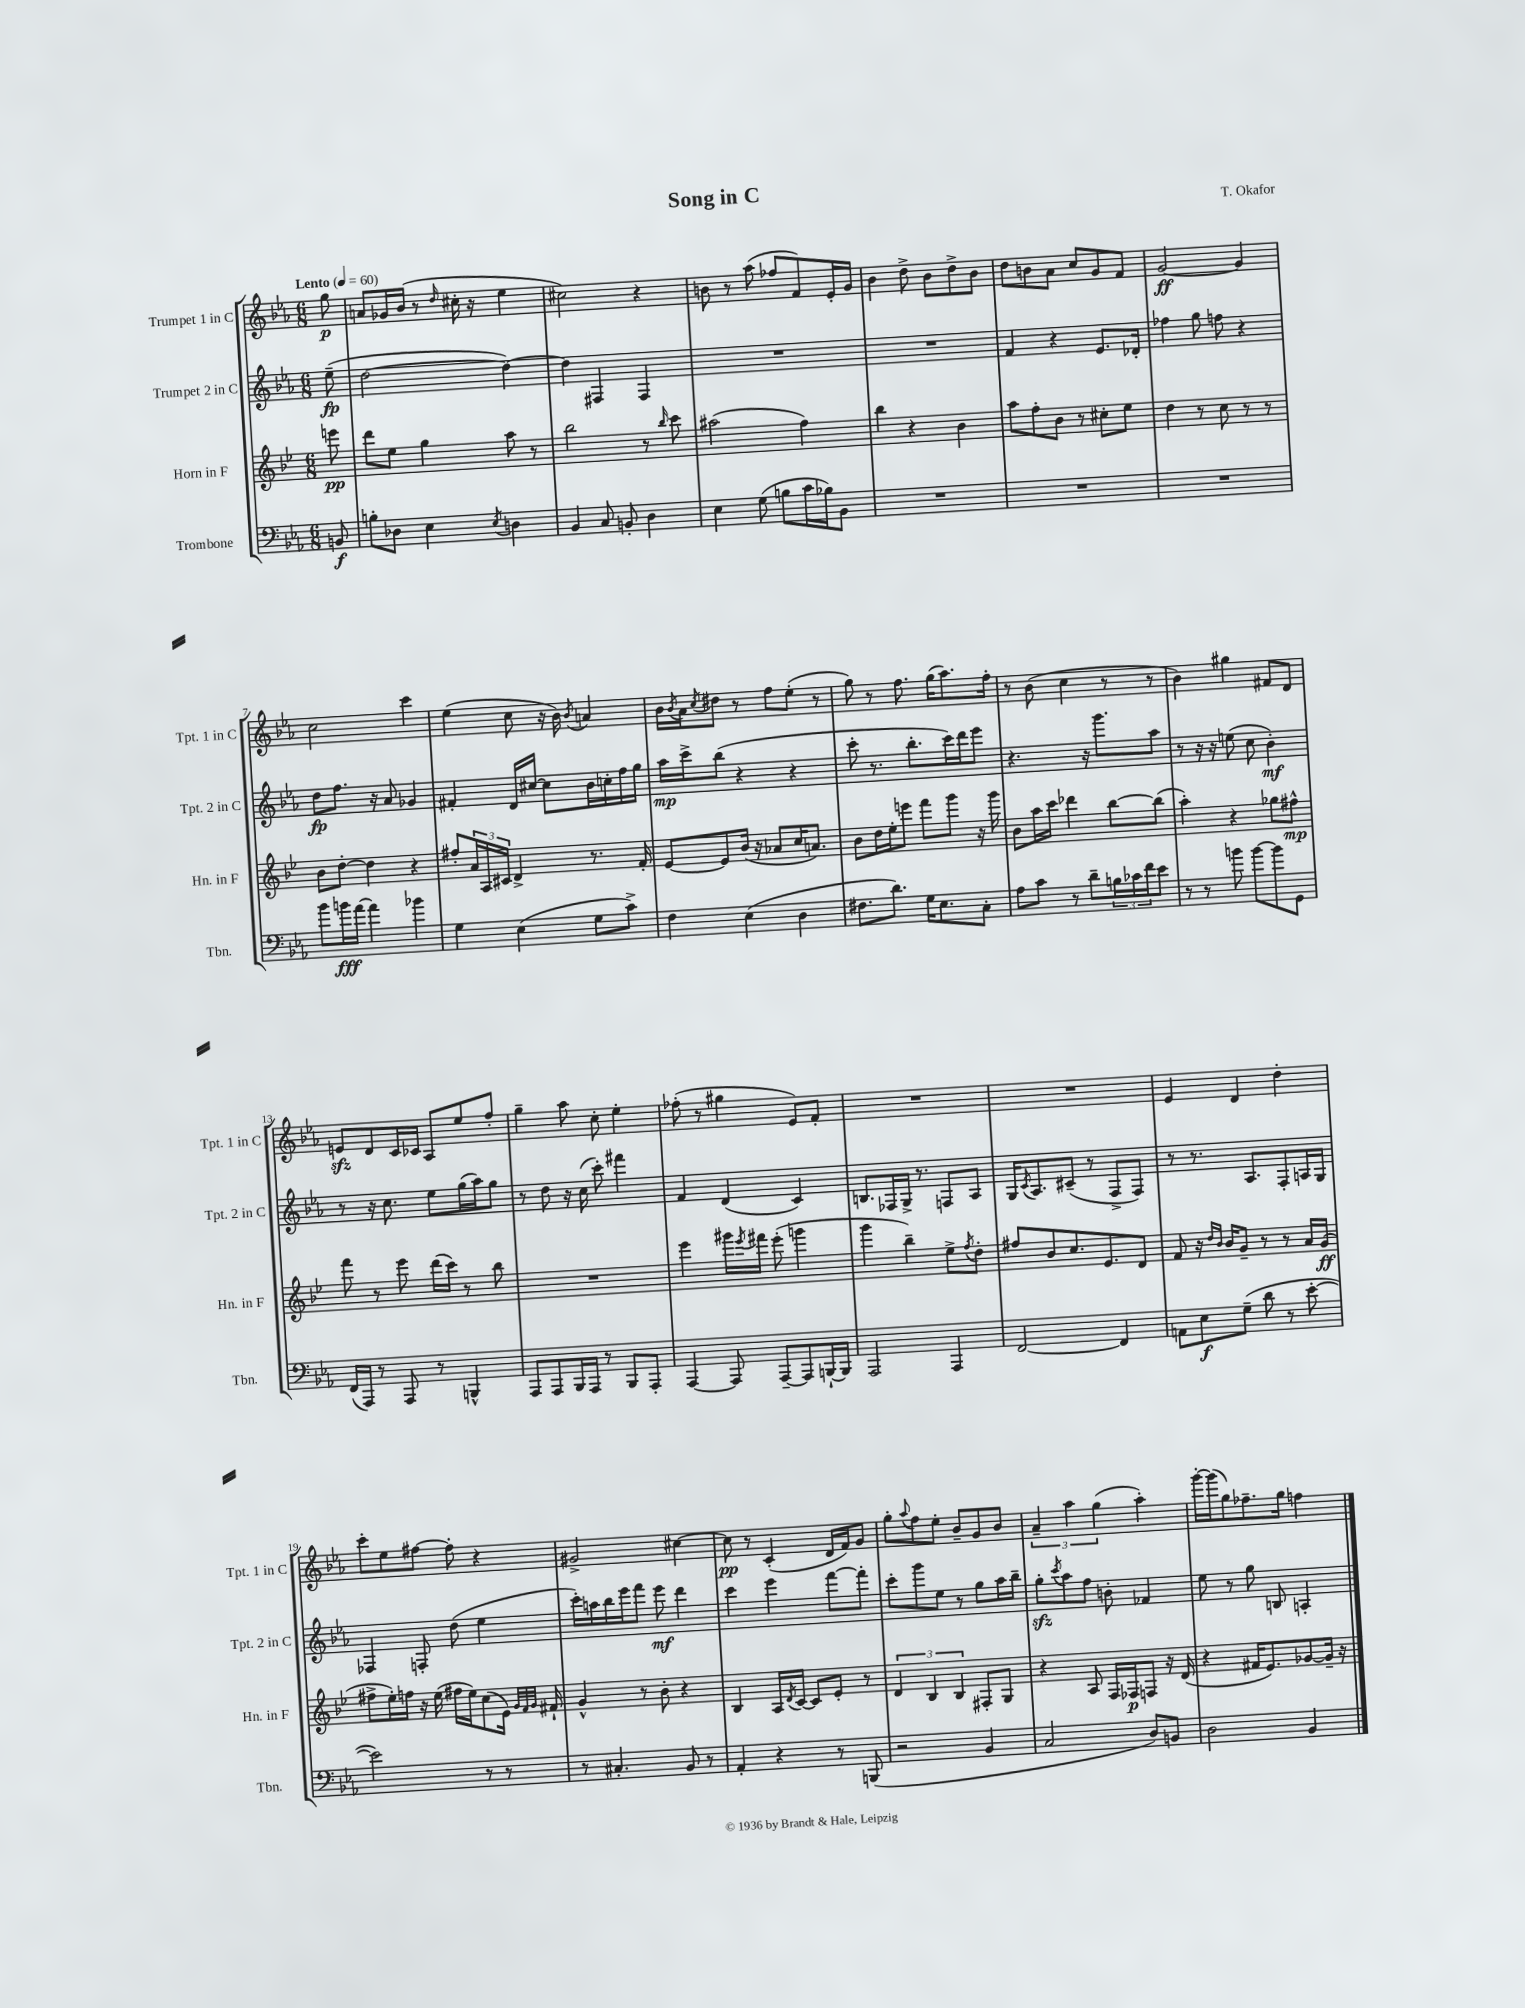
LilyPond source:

\header { title = "Song in C" composer = "T. Okafor" }
<<
\new StaffGroup <<
\new Staff = "s0" \with { instrumentName = "Trumpet 1 in C" shortInstrumentName = "Tpt. 1 in C" } {
    \clef treble \key ees \major \numericTimeSignature \time 6/8 \partial 8 \tempo "Lento" 4 = 60
    g''8\p |
    a'8 ges'16 bes'16( r8 \grace { d''16 } cis''16-. r16 ees''4 |
    cis''2) r4 |
    b'8 r8 aes''8( fes''8 f'8) ees'16-. g'16 |
    bes'4 d''8-> bes'8 d''8-> bes'8 |
    d''8 b'8 aes'8 c''8 g'8 f'8 |
    g'2~\ff g'4 |
    c''2 c'''4 |
    ees''4( c''8 r16 bes'16) \acciaccatura { bes'8 } a'4 |
    bes'16 \acciaccatura { bes'8 } aes'16 \acciaccatura { c''8 } dis''8 r8 f''8 ees''8-.( r8 |
    g''8) r8 f''8. g''16( aes''8.) f''16-. |
    r8 bes'8( c''4 r8 r8 |
    bes'4) gis''4 fis'8 d'8 |
    e'8\sfz d'8 c'16 ces'16 aes8 ees''8 f''8-. |
    g''4-- aes''8 c''8-. ees''4-. |
    fes''8-.( r8 gis''4 ees'8) f'8-. |
    R2. |
    R2. |
    ees'4 d'4 d''4-. |
    c'''8-. ees''8 fis''8~ fis''8-. r4 |
    gis'2-> cis''4~ |
    cis''8\pp r8 c'4-.( d'16 f'16) g'8 |
    g''8-. \appoggiatura { aes''8 } f''8 ees''8-. bes'8-- g'8 bes'8 |
    \tuplet 3/2 { aes'4-- aes''4 g''4( } aes''4-.) |
    g'''16~-. g'''16( g''8) fes''8.-- g''16 f''4 \bar "|." |
}
\new Staff = "s1" \with { instrumentName = "Trumpet 2 in C" shortInstrumentName = "Tpt. 2 in C" } {
    \clef treble \key ees \major \numericTimeSignature \time 6/8 \partial 8
    ees''8--\fp( |
    d''2~ d''4~) |
    d''4 fis4 fis4 |
    R2. |
    R2. |
    f'4 r4 ees'8. des'16-. |
    fes''4 g''8 f''8 r4 |
    d''8\fp f''8. r16 aes'8 ges'4 |
    fis'4-. d'16 cis''16~ cis''8 bes'16 c''16-. f''16 g''16 |
    aes''16\mp c'''16-> bes''8( r4 r4 |
    c'''8-. r8. bes''8.-. c'''16) d'''16 ees'''8 |
    r4. r16 g'''8. aes''8 |
    r8 r16 r16 e''8( c''8 bes'4-.\mf) |
    r8 r16 c''8. ees''8 g''16( aes''16) g''8 |
    r8 d''8 r16 c''16( c'''8-.) fis'''4 |
    f'4 d'4( c'4) |
    b8. fes16 g16-> r8. f8 aes8 |
    g16 \acciaccatura { c'8 } aes8. cis'8--( r8 f8-> f8) |
    r8 r8. aes8. f8-. a16 g16 |
    fes4 f8-. d''8( ees''4 |
    c'''16-.) a''16 bes''16 ees'''16 f'''8 ees'''8\mf d'''4 |
    c'''4 ees'''4 f'''8~ f'''8-. |
    c'''8-. g'''8 ees''8 r8 g''8 aes''16 bes''16-- |
    g''8-.\sfz \acciaccatura { c'''8 } aes''8 f''8 b'8-. fes'4 |
    ees''8 r8 g''8 b8 a4-. \bar "|." |
}
\new Staff = "s2" \with { instrumentName = "Horn in F" shortInstrumentName = "Hn. in F" } {
    \clef treble \key bes \major \numericTimeSignature \time 6/8 \partial 8
    e'''8\pp |
    d'''8 ees''8 g''4 a''8 r8 |
    bes''2 r8 \grace { bes''16 } c'''8 |
    ais''2( f''4) |
    bes''4 r4 bes'4 |
    a''8 f''8-. bes'8 r8 cis''8-. ees''8 |
    d''4 r8 c''8 r8 r8 |
    bes'8 d''8~-. d''4 r4 |
    fis''8-. \tuplet 3/2 { a'16 a16 cis'16 } d'4-> r8. f'16-. |
    ees'8~ ees'8 bes'16( r16 aes'8 c''16 a'8.) |
    bes'8 d''16 ees''16-. e'''8 f'''8 g'''8 r16 g'''16 |
    bes'8 a''16 c'''16 des'''4 bes''8~ bes''8( |
    a''4-.) r4 ges''8 fis''8-^\mp |
    f'''8 r8 ees'''8 d'''16( c'''16) r8 bes''8 |
    R2. |
    ees'''4 gis'''16 \acciaccatura { ees'''8 } fis'''16 ees'''8-.( g'''4 |
    g'''4 bes''4--) ees''8-> \acciaccatura { f''8 } d''8-. |
    fis''8 bes'8 c''8. ees'8. d'8 |
    f'8 r16 \grace { d''16 bes'16 } bes'16 g'8-- r8 r8 a'16 g'16\ff( |
    fis''8-> ees''16-.) f''16 r16 ees''16( fis''16 ees''16) c''8( ees'16) \grace { g'32 f'32 g'32 } fis'16-! |
    g'4-^ r8 bes'8-. r4 |
    bes4 a16 \acciaccatura { d'8 } c'16~ c'8 ees'8-. r8 |
    \tuplet 3/2 { d'4 bes4 bes4 } fis8-. g8 |
    r4 a8 f16 fes16\p f8 r16 d'16( |
    r4 fis'16 ees'8.) ges'8~ ges'16-- r16 \bar "|." |
}
\new Staff = "s3" \with { instrumentName = "Trombone" shortInstrumentName = "Tbn." } {
    \clef bass \key ees \major \numericTimeSignature \time 6/8 \partial 8
    b,8\f |
    b8-. des8 ees4 \acciaccatura { ees8 } d4 |
    bes,4 c8 b,8-. d4 |
    ees4 g8( b8 c'16 bes16) bes,8 |
    R2. |
    R2. |
    R2. |
    bes'8 b'16\fff aes'16~ aes'4 bes'4 |
    g4 ees4( g8 c'8->) |
    f4 ees4( d4 |
    fis8. d'8.) g16 ees8. c8-. |
    aes8 c'8 r8 d'8-- \tuplet 3/2 { b16 ces'16 f'16 } ees'8 |
    r8 r8 b'8 b'8~ b'8 g,8 |
    f,16( aes,,16) r8 aes,,8 r8 b,,4-^ |
    aes,,8 aes,,8 bes,,16 aes,,16 r8 bes,,8 aes,,8-. |
    aes,,4~ aes,,8 aes,,8~-- aes,,8 b,,16~-! b,,16 |
    aes,,2 aes,,4 |
    f,2~ f,4 |
    a,8 ees8\f g8--( d'8 r8 ees'8~-. |
    ees'2) r8 r8 |
    r8 cis4.-. bes,8 r8 |
    aes,4-. r4 r8 b,,8( |
    r2 bes,4 |
    c2 d8) b,8 |
    d2 bes,4 \bar "|." |
}
>>
>>
